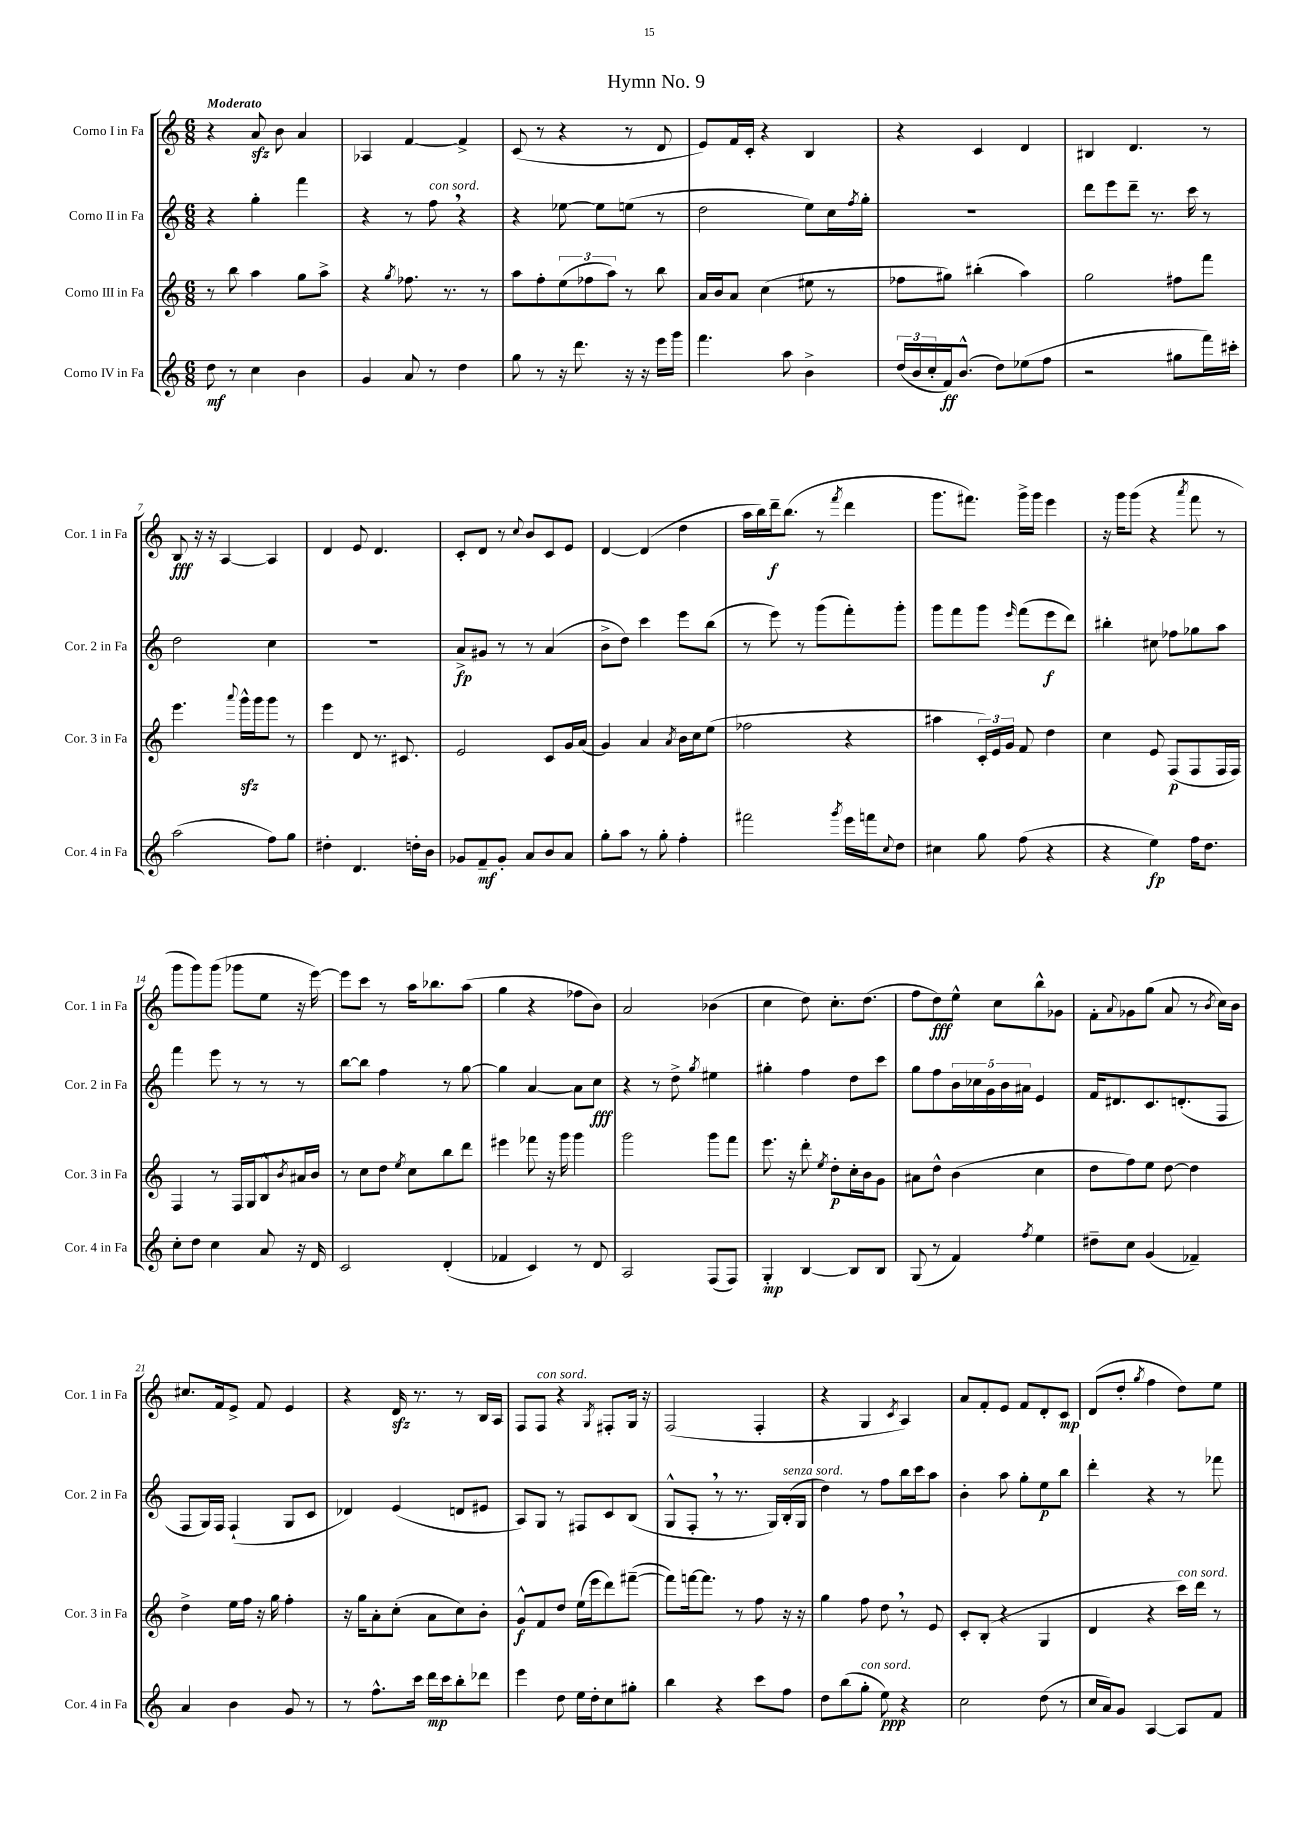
\header { title = "Hymn No. 9" }
<<
\new StaffGroup <<
\new Staff = "s0" \with { instrumentName = "Corno I in Fa" shortInstrumentName = "Cor. 1 in Fa" } {
    \clef treble \key c \major \numericTimeSignature \time 6/8 \tempo "Moderato"
    r4 a'8\sfz b'8 a'4 |
    aes4 f'4~ f'4-> |
    c'8( r8 r4 r8 d'8 |
    e'8) f'16 c'16-. r4 b4 |
    r4 c'4 d'4 |
    bis4 d'4. r8 |
    b8\fff r16 r16 a4~ a4 |
    d'4 e'8 d'4. |
    c'8-. d'8 r8 \appoggiatura { c''8 } b'8 c'8 e'8 |
    d'4~ d'4( d''4 |
    a''16 b''16) d'''16--\f b''8.( r8 \acciaccatura { f'''8 } d'''4 |
    g'''8. fis'''8.) g'''16-> g'''16 e'''4 |
    r16 g'''16 g'''8( r4 \acciaccatura { a'''8 } f'''8 r8 |
    g'''8 g'''8) g'''8( ges'''8 e''8 r16 e'''16~) |
    e'''8 c'''8 r8 a''16 bes''8. a''8( |
    g''4 r4 fes''8 b'8) |
    a'2 bes'4( |
    c''4 d''8) c''8.-. d''8.( |
    f''8 d''8\fff) e''8-^ c''8 b''8-^ ges'8 |
    f'8-. \appoggiatura { a'8 } ges'8 g''8( a'8 r8 \acciaccatura { b'8 } c''16) b'16 |
    cis''8. f'16 e'8-> f'8 e'4 |
    r4 d'16\sfz r8. r8 b16 a16 |
    f8 f8^\markup { \italic "con sord." } r4 \acciaccatura { g8 } fis8-. g16 r16 |
    f2( f4-. |
    r4 g4 \acciaccatura { c'8 } a4) |
    a'8 f'8-. e'8 f'8 d'8-. c'8\mp |
    d'8( d''8-. \acciaccatura { g''8 } f''4 d''8) e''8 \bar "|." |
}
\new Staff = "s1" \with { instrumentName = "Corno II in Fa" shortInstrumentName = "Cor. 2 in Fa" } {
    \clef treble \key c \major \numericTimeSignature \time 6/8
    r4 g''4-. f'''4 |
    r4 r8 f''8^\markup { \italic "con sord." } \breathe r4 |
    r4 ees''8~ ees''8 e''8( r8 |
    d''2 e''8) c''16 \acciaccatura { f''8 } g''16-. |
    R2. |
    d'''8 e'''8 d'''8-- r8. c'''16 r8 |
    d''2 c''4 |
    R2. |
    a'8->\fp gis'8 r8 r8 a'4( |
    b'8-> d''8) c'''4 e'''8 b''8( |
    r8 e'''8) r8 g'''8( f'''8-.) g'''8-. |
    g'''8 f'''8 g'''8 \grace { e'''16 } f'''8( e'''8\f d'''8) |
    bis''4-. cis''8 fes''8 ges''8 a''8 |
    f'''4 e'''8 r8 r8 r8 |
    b''8~ b''8 f''4 r8 g''8~ |
    g''4 a'4~ a'8 c''8\fff |
    r4 r8 d''8-> \acciaccatura { g''8 } eis''4 |
    gis''4-. f''4 d''8 c'''8 |
    g''8 f''8 \tuplet 5/4 { b'16 ces''16 g'16 b'16 ais'16 } e'4 |
    f'16 dis'8. c'8. d'8.-.( f8 |
    f8 g16) f16 f4-!( g8 c'8 |
    des'4) e'4( d'8 eis'8 |
    a8) g8 r8 fis8 c'8 b8( |
    g8-^ f8-. \breathe r8 r8. g16) b16-.^\markup { \italic "senza sord." }( g16 |
    d''4) r8 f''8 b''16 c'''16 a''8 |
    b'4-. a''8 g''8-. e''8\p b''8 |
    d'''4-. r4 r8 fes'''8 \bar "|." |
}
\new Staff = "s2" \with { instrumentName = "Corno III in Fa" shortInstrumentName = "Cor. 3 in Fa" } {
    \clef treble \key c \major \numericTimeSignature \time 6/8
    r8 b''8 a''4 g''8 a''8-> |
    r4 \acciaccatura { g''8 } fes''8. r8. r8 |
    a''8 f''8-. \tuplet 3/2 { e''8( fes''8 a''8) } r8 b''8 |
    a'16 b'16 a'8 c''4( eis''8 r8 |
    fes''8 gis''8) bis''4-.( a''4) |
    g''2 fis''8 f'''8 |
    e'''4. \appoggiatura { a'''8 } g'''16-^\sfz g'''16 g'''8 r8 |
    e'''4 d'8 r8. cis'8. |
    e'2 c'8 g'16 a'16( |
    g'4) a'4 \acciaccatura { a'8 } b'16 c''16 e''8( |
    fes''2 r4 |
    ais''4 \tuplet 3/2 { c'16-.) e'16 g'16 } f'8 d''4 |
    c''4 e'8 f8\p( f8 f16 f16) |
    f4 r8 f16 g16 b8-^ \acciaccatura { b'8 } ais'16 b'16 |
    r8 c''8 d''8 \acciaccatura { e''8 } c''8 b''8 d'''8 |
    eis'''4 fes'''8 r16 g'''16 g'''4 |
    g'''2 g'''8 f'''8 |
    e'''8. r16 d'''8-. \acciaccatura { e''8 } d''8-.\p c''16-. b'16 g'8 |
    ais'8 d''8-^ b'4( c''4 |
    d''8 f''8) e''8 d''8~ d''4 |
    d''4-> e''16 f''16 r16 g''16 f''4-. |
    r16 g''16 a'8-. c''8-.( a'8 c''8) b'8-. |
    g'8-^\f f'8 d''8 e''16( e'''16 d'''8) fis'''8~--( |
    fis'''8) f'''16~ f'''8. r8 f''8 r16 r16 |
    g''4 f''8 d''8 \breathe r8 e'8 |
    c'8-. b8-.( r4 g4 |
    d'4 r4 c'''16^\markup { \italic "con sord." }) d'''16 r8 \bar "|." |
}
\new Staff = "s3" \with { instrumentName = "Corno IV in Fa" shortInstrumentName = "Cor. 4 in Fa" } {
    \clef treble \key c \major \numericTimeSignature \time 6/8
    d''8\mf r8 c''4 b'4 |
    g'4 a'8 r8 d''4 |
    g''8 r8 r16 d'''8. r16 r16 e'''16 g'''16 |
    f'''4. a''8 b'4-> |
    \tuplet 3/2 { d''16( b'16 c''16-. } f'16\ff) b'8.-^( d''8) ees''8( f''8 |
    r2 gis''8 f'''16) cis'''16-. |
    a''2( f''8) g''8 |
    dis''4-. d'4. d''16-. b'16 |
    ges'8 f'8--\mf ges'8-. a'8 b'8 a'8 |
    g''8-. a''8 r8 g''8-. f''4-. |
    fis'''2 \acciaccatura { g'''8 } e'''16 f'''16 \appoggiatura { c''8 } d''8 |
    cis''4 g''8 f''8( r4 |
    r4 e''4\fp) f''16 d''8. |
    c''8-. d''8 c''4 a'8 r16 d'16 |
    c'2 d'4-.( |
    fes'4 c'4) r8 d'8 |
    a2 f8( f8) |
    g4-.\mp b4~ b8 b8 |
    g8( r8 f'4) \acciaccatura { f''8 } e''4 |
    dis''8-- c''8 g'4( fes'4--) |
    a'4 b'4 g'8 r8 |
    r8 f''8.-^ c'''16 d'''16\mp c'''16 b''8-. des'''8 |
    e'''4 d''8 e''16 d''16-. c''8 gis''8-. |
    b''4 r4 c'''8 f''8 |
    d''8 b''8( g''8-.^\markup { \italic "con sord." } e''8\ppp) r4 |
    c''2 d''8( r8 |
    c''16 a'16) g'8 a4~ a8 f'8 \bar "|." |
}
>>
>>
